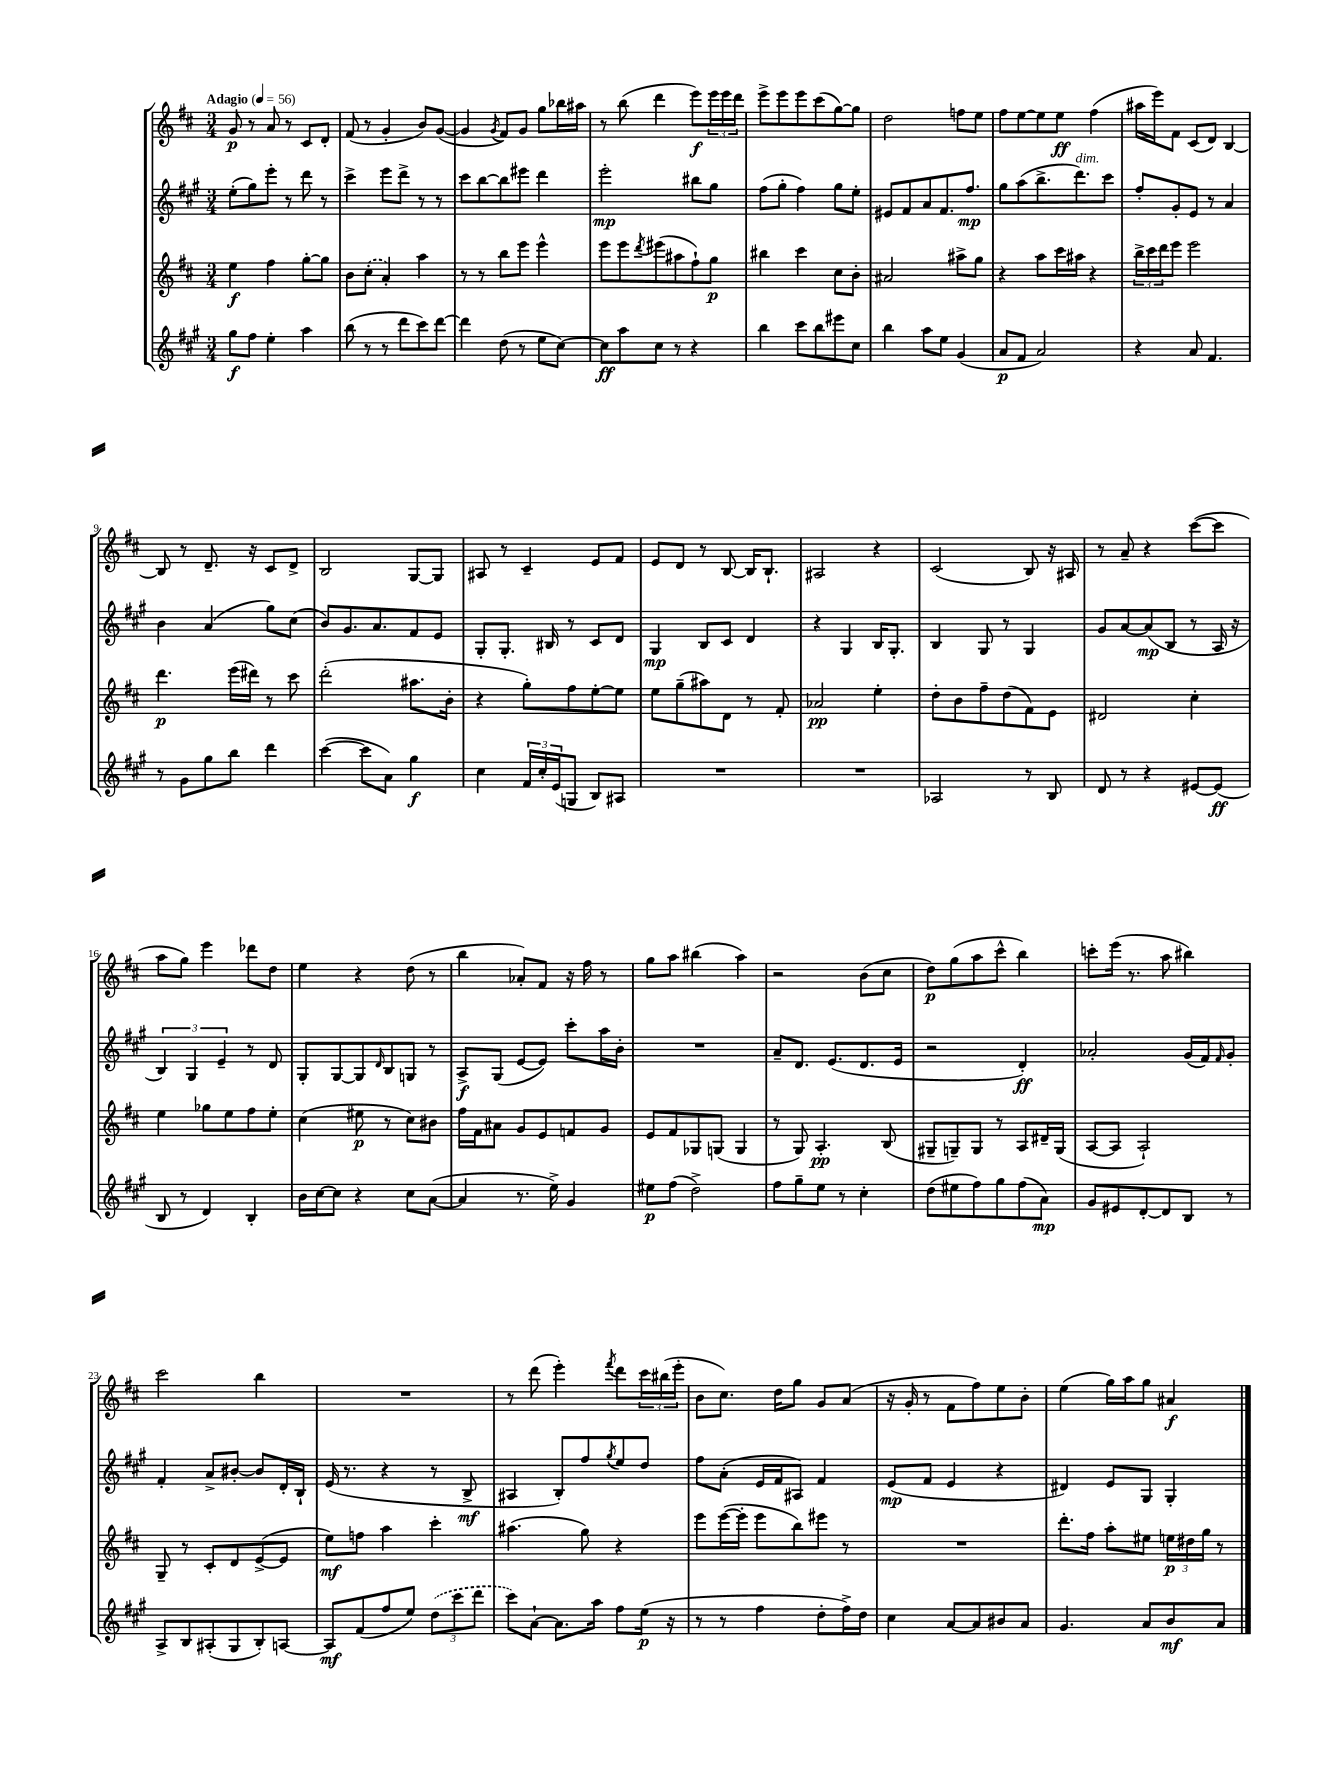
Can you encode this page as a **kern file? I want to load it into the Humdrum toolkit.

**kern	**kern	**kern	**kern
*staff4	*staff3	*staff2	*staff1
*clefG2	*clefG2	*clefG2	*clefG2
*k[f#c#g#]	*k[f#c#]	*k[f#c#g#]	*k[f#c#]
*M3/4	*M3/4	*M3/4	*M3/4
*MM56	*MM56	*MM56	*MM56
8gg#	4ee	(8ee'	8g
8ff#	.	8gg#)	8r
4ee'	4ff#	8eee'	8a
.	.	8r	8r
4aa	[8gg'	8ddd	8c#
.	8gg]	8r	8d'
=	=	=	=
(8bb	8b	4ccc#^	(8f#
8r	(8cc#'	.	8r
8r	4a')	8eee	4g'
8ddd	.	8ddd^	.
8ccc#)	4aa	8r	8b)
[8ddd	.	8r	([8g
=	=	=	=
4ddd]	8r	8ccc#	4g]
.	8r	[8bb	.
.	.	.	8qg
(8dd	8bb	8bb]	8f#)
8r	8eee	8eee#	8g
8ee	4eee^^	4ddd	8gg
[8cc#)	.	.	16bb-
.	.	.	16aa#
=	=	=	=
8cc#]	8eee	2eee'	8r
8aa	8eee	.	(8bb
.	8qddd	.	.
8cc#	(8eee#	.	4ddd
8r	8aa#	.	.
4r	8ff#`)	8bb#	8eee)
.	8gg	8gg#	24eee
.	.	.	24eee
.	.	.	24ddd
=	=	=	=
4bb	4bb#	(8ff#	8eee^
.	.	8gg#'	8eee
8ccc#	4ccc#	4ff#)	8eee
8bb	.	.	(8ccc#
8eee#	8cc#	8gg#	[8gg)
8cc#	8b'	8ee'	8gg]
=	=	=	=
4bb	2a#	8e#	2dd
.	.	8f#	.
8aa	.	8a	.
8ee	.	8.f#	.
(4g#	8aa#^	.	8ff
.	.	8.ff#	.
.	8gg	.	8ee
=	=	=	=
8a	4r	8gg#	8ff#
8f#	.	(8aa	[8ee
2a)	8aa	8.bb^	8ee]
.	16ccc#	.	8ee
.	16aa#	8.ddd)	.
.	4r	.	(4ff#
.	.	8ccc#	.
=	=	=	=
4r	24bb^	8ff#'	16aa#
.	24ccc#	.	.
.	.	.	16eee)
.	24ddd	.	.
.	8eee	8g#'	8f#
8a	2eee	8e	(8c#
4.f#	.	8r	8d)
.	.	4a	[4B
=	=	=	=
8r	4.ddd	4b	8B]
8g#	.	.	8r
8gg#	.	(4a	8.d~
8bb	(16eee	.	.
.	16ddd#)	.	16r
4ddd	8r	8gg#)	8c#
.	8ccc#	(8cc#	8d^
=	=	=	=
([4ccc#	(2ddd'	8b)	2B
.	.	8.g#	.
8ccc#]	.	.	.
.	.	8.a	.
8a)	.	.	.
4gg#	8.aa#	8f#	[8G
.	.	8e	8G]
.	16b'	.	.
=	=	=	=
4cc#	4r	8G#'	8A#
.	.	8.G#'	8r
24f#	8gg')	.	4c#~
24cc#'	.	.	.
.	.	16B#	.
(24e	.	.	.
8G	8ff#	8r	.
8B)	[8ee'	8c#	8e
8A#	8ee]	8d	8f#
=	=	=	=
2.r	8ee	4G#	8e
.	(8gg~	.	8d
.	8aa#)	8B	8r
.	8d	8c#	[8B
.	8r	4d	16B]
.	.	.	8.B`
.	8f#'	.	.
=	=	=	=
2.r	2a-	4r	2A#
.	.	4G#	.
.	4ee'	16B	4r
.	.	8.G#'	.
=	=	=	=
2A-	8dd'	4B	(2c#
.	8b	.	.
.	8ff#~	8G#	.
.	(8dd	8r	.
8r	8f#)	4G#	8B)
8B	8e	.	16r
.	.	.	16A#
=	=	=	=
8d	2d#	8g#	8r
8r	.	[8a	8a~
4r	.	(8a]	4r
.	.	8B	.
[8e#	4cc#'	8r	([8ccc#
(8e#]	.	16A	8ccc#]
.	.	16r	.
=	=	=	=
8B	4ee	6B)	8aa
8r	.	.	8gg)
.	.	6G#	.
4d)	8gg-	.	4eee
.	.	6e~	.
.	8ee	.	.
4B'	8ff#	8r	8ddd-
.	8ee'	8d	8dd
=	=	=	=
16b	(4cc#	8G#'	4ee
[16cc#	.	.	.
8cc#]	.	[8G#	.
4r	8ee#	8G#]	4r
.	.	16qqd	.
.	8r	8B	.
8cc#	8cc#)	8G	(8dd
([8a	8b#	8r	8r
=	=	=	=
4a]	16ff#	8A^	4bb
.	16f#	.	.
.	8a#	(8G#	.
8.r	8g	[8e	8a-')
.	8e	8e])	8f#
16ee^)	.	.	.
4g#	8f	8ccc#'	16r
.	.	.	16ff#
.	8g	16aa	8r
.	.	16b'	.
=	=	=	=
8ee#	8e	2.r	8gg
(8ff#	8f#	.	8aa
2dd^)	8G-	.	(4bb#
.	(8G	.	.
.	4G	.	4aa)
=	=	=	=
8ff#	8r	8a~	2r
8gg#~	8G)	8.d	.
8ee	4.A'	.	.
.	.	(8.e	.
8r	.	.	.
4cc#'	.	8.d	(8b
.	(8B	.	8cc#
.	.	16e	.
=	=	=	=
(8dd	8G#~	2r	8dd)
8ee#	8G~)	.	(8gg
8ff#)	8G	.	8aa
8gg#	8r	.	8ccc#^^
(8ff#	8A	4d')	4bb)
8a)	16d#~	.	.
.	(16G	.	.
=	=	=	=
8g#	[8A	2a-'	8ccc'
8e#	8A]	.	(16eee
.	.	.	8.r
[8d'	2A`)	.	.
8d]	.	.	8aa
8B	.	(16g#	4bb#)
.	.	16f#)	.
.	.	16qqf#	.
8r	.	8g#'	.
=	=	=	=
8A^	8G~	4f#'	2ccc#
8B	8r	.	.
(8A#'	8c#'	8a^	.
8G#	8d	[8b#'	.
8B')	([8e^	8b#]	4bb
[8A	8e]	16d'	.
.	.	16B`	.
=	=	=	=
8A]	8ee)	(16e	2.r
.	.	8.r	.
(8f#	8ff	.	.
8ff#	4aa	4r	.
8ee)	.	.	.
(12dd	4ccc#'	8r	.
12ccc#	.	.	.
.	.	8B^	.
12ddd	.	.	.
=	=	=	=
8ccc#)	(4.aa#	4A#	8r
[8a`	.	.	(8ddd
8.a]	.	8B')	4eee')
.	8gg)	8ff#	.
16aa	.	.	.
.	.	8qgg#	8qfff#
8ff#	4r	8ee	8ddd
(16ee	.	8dd	24ccc#
.	.	.	(24bb#
16r	.	.	.
.	.	.	24eee'
=	=	=	=
8r	8eee	8ff#	8b
8r	([16eee	(8a'	8.cc#)
.	16eee']	.	.
4ff#	8eee	16e	.
.	.	16f#	16dd
.	8bb)	8A#)	8gg
8dd'	8eee#	4f#	8g
16ff#^)	8r	.	(8a
16dd	.	.	.
=	=	=	=
4cc#	2.r	(8e	16r
.	.	.	16g'
.	.	8f#	8r
[8a	.	4e	8f#
8a]	.	.	8ff#)
8b#	.	4r	8ee
8a	.	.	8b'
=	=	=	=
4.g#	8.ddd'	4d#)	(4ee
.	16ff#	.	.
.	8aa'	8e	16gg)
.	.	.	16aa
8a	8ee#	8G#	8gg
8b	24ee	4G#'	4a#
.	24dd#	.	.
.	24gg	.	.
8a	8r	.	.
==	==	==	==
*-	*-	*-	*-
